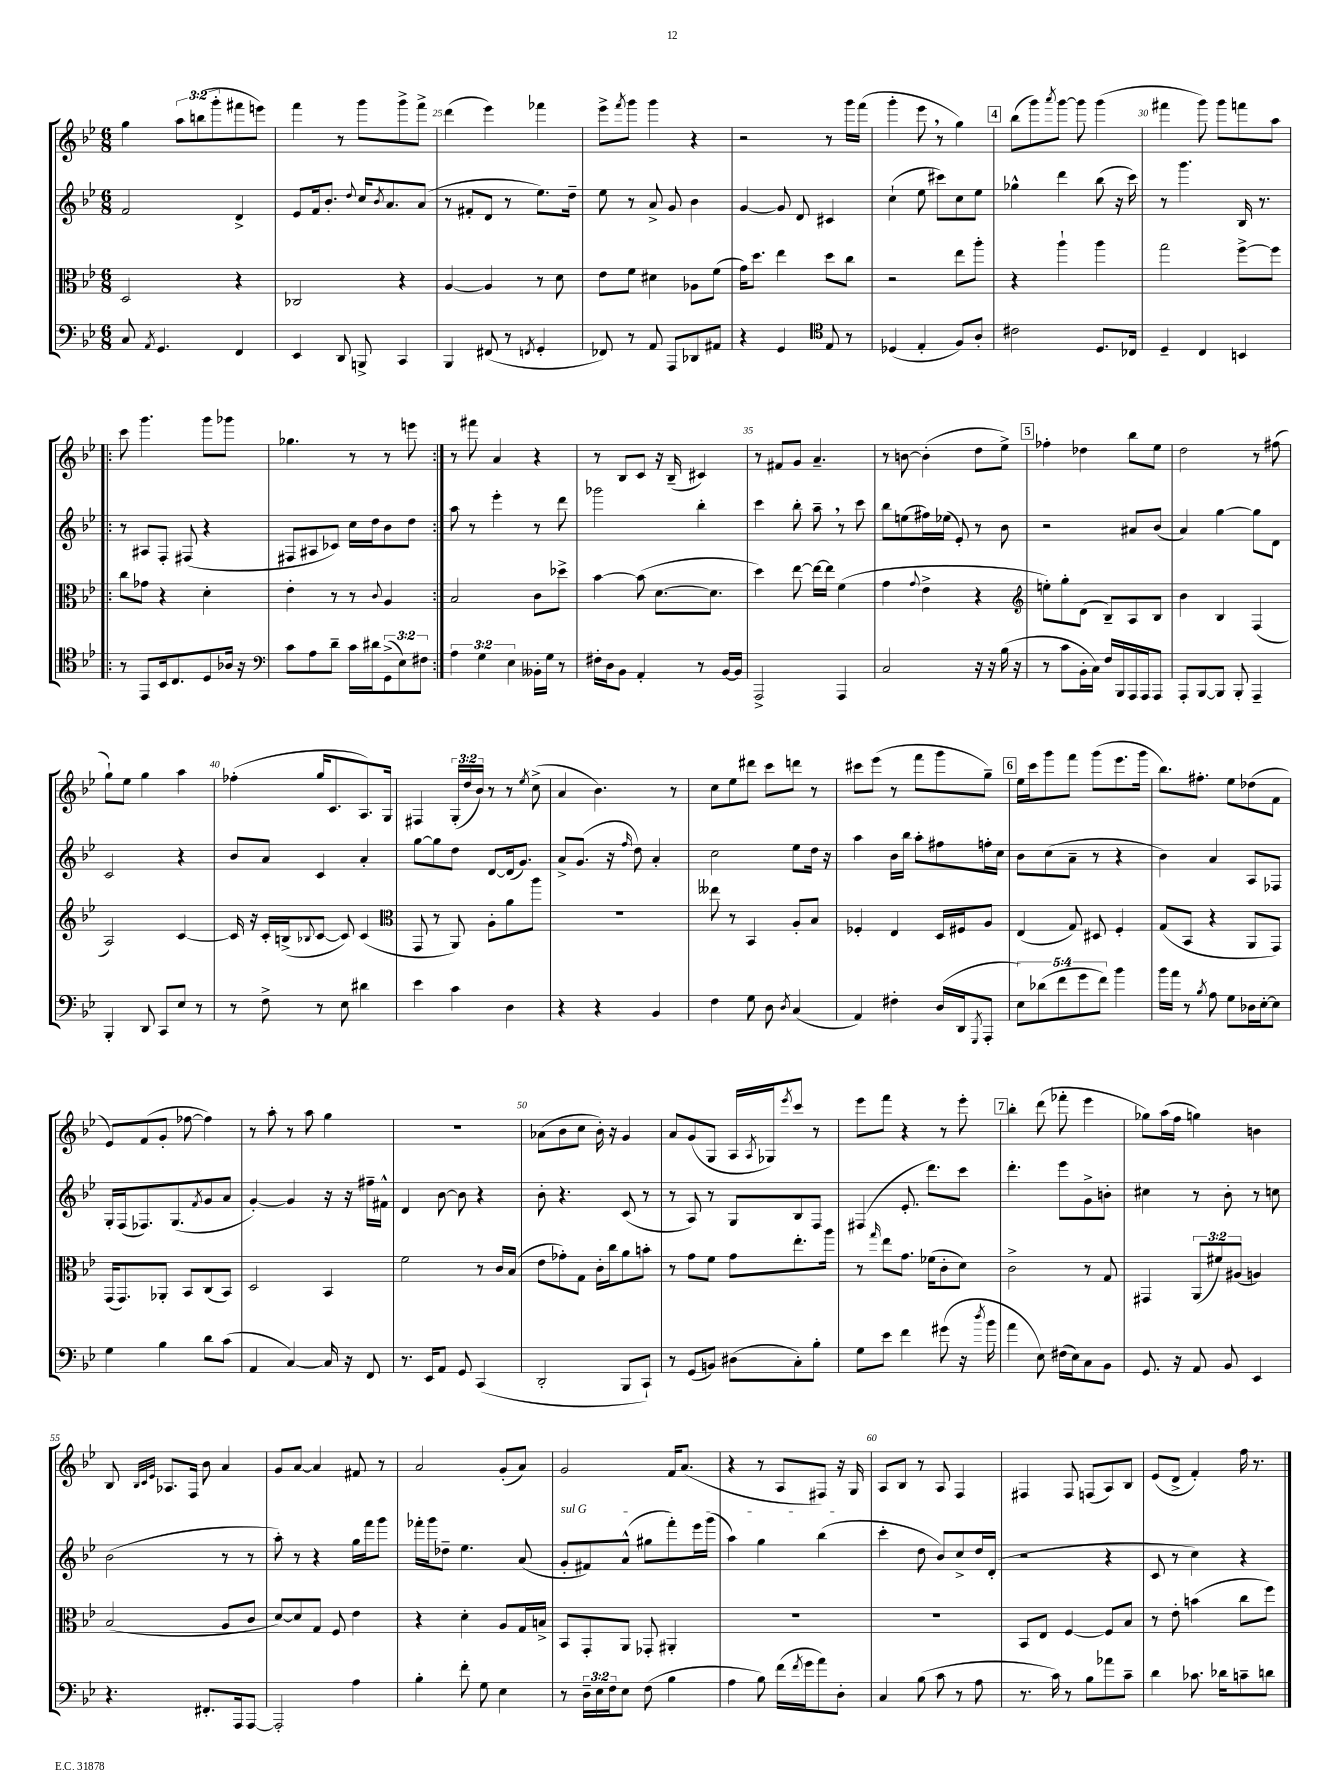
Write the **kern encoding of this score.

**kern	**kern	**kern	**kern
*part4	*part3	*part2	*part1
*staff4	*staff3	*staff2	*staff1
*clefF4	*clefC3	*clefG2	*clefG2
*k[b-e-]	*k[b-e-]	*k[b-e-]	*k[b-e-]
*M6/8	*M6/8	*M6/8	*M6/8
=23	=23	=23	=23
8C/	2D/	2f/	4gg\
8qAA/	.	.	.
4.GG/	.	.	.
.	.	.	12aa\L
.	.	.	(12bbn\
.	.	.	12ggg'\
4FF/	4r	4d^/	8fff#X\
.	.	.	8eeen\J)
=24	=24	=24	=24
4EE-/	2C-X/	8e-/L	4fff\
.	.	16f/k	.
.	.	8.b-'/J	.
8DD/	.	.	8r
.	.	8qqdd/	.
8BBBn^/	.	16cc/KL	8ggg\L
.	.	8qb-/	.
.	.	8.a/	.
4CC/	4r	.	8ggg^\
.	.	(8a/J	8fff^\J
=25	=25	=25	=25
4BBB-/	[4A/	8r	(4ddd\
.	.	8f#X'/L	.
(8FF#X/	4A/]	8d/J	4eee-\)
8r	.	8r	.
8qFFn/	.	.	.
4GG'/	8r	8.ee-\L)	4fff-X\
.	8d\	.	.
.	.	16dd~\Jk	.
=26	=26	=26	=26
8FF-X/)	8e-\L	8ee-\	8eee-^\L
.	.	.	8qfff/
8r	8f\J	8r	8ggg\J
8AA/	4d#X\	8a^/	4ggg\
8AAA/L	.	8g/	.
8DD-X/	8A-X\L	4b-\	4r
8AA#X/J	(8f\J	.	.
=27	=27	=27	=27
4r	16g\KL)	[4g/	2r
.	8.dd\J	.	.
4GG/	4ee-\	8g/]	.
.	.	8d/	.
*clefC4	*	*	*
8E-/	8dd\L	4c#X/	8r
8r	8cc\J	.	16ggg\LL
.	.	.	(16fff\JJ
=28	=28	=28	=28
(4D-X/	2r	(4cc`\	4ggg'\
4E-'/	.	8ee-\	8eee-,\
.	.	8ccc#X\L)	8r
8F/L)	8ee-\L	8cc\	4gg\)
8A'/J	8aa'\J	8ee-\J	.
!!LO:REH:place=s1:t=4
=29	=29	=29	=29
2c#X\	4r	4gg-X^^\	(8bb-\L
.	.	.	8ggg\)
.	.	.	8qaaa/
.	4aa`\	4ddd\	[8ggg\J
.	.	.	8ggg\]
8.D/L	4aa\	(8bb-\	(4ggg\
.	.	16r	.
16C-X/Jk	.	16ccc\)	.
=30	=30	=30	=30
4D~/	2gg\	8r	4fff#X\
.	.	4.ggg\	.
4C/	.	.	8ggg\)
.	.	.	8ggg\L
4BBn/	[8ff^\L	16B-/	8fffn\
.	.	8.r	.
.	8ff\J]	.	8aa\J
!!LO:LB:g=z
=31!|:	=31!|:	=31!|:	=31!|:
8r	8cc\L	8r	8ccc\
8EE-/L	8g-X\J	8A#X/L	4.ggg\
16BB-/k	4r	8F'/J	.
8.C/	.	.	.
.	.	(8F#X/	.
8D/	4d'\	4r	8ggg\L
16A-X/Jk	.	.	8ggg-X\J
16r	.	.	.
=32	=32	=32	=32
*clefF4	*	*	*
8c\L	4e-'\	8F#X/L	4.gg-X\
8A\	.	8A#X/	.
8d~\J	8r	8c-X/J)	.
16c\LL	8r	16cc\LL	8r
16d#X\J	.	16dd\J	.
.	8qqc/	.	.
(12GG^\	4A/	8b-\	8r
12E-\)	.	.	.
.	.	8dd\J	8eeen\
12F#X\J	.	.	.
=33:|!	=33:|!	=33:|!	=33:|!
6A\	2B-/	8aa\	8r
.	.	8r	8fff#X\
6G\	.	.	.
.	.	4eee-'\	4a/
6E-\	.	.	.
16BB--X'\LL	8c\L	8r	4r
16G\JJ	.	.	.
8r	8dd-X^\J	8ddd\	.
=34	=34	=34	=34
16F#X'\LL	[4b-\	2ggg-X\	8r
16D\J	.	.	.
8BB-\J	.	.	8B-/L
4AA'/	(8b-\]	.	8c/J
.	[8.d\L	.	16r
.	.	.	(16B-~/
8r	.	4bb-'\	4c#X/)
.	8.d\J]	.	.
[16BB-/LL	.	.	.
16BB-/JJ]	.	.	.
=35	=35	=35	=35
2AAA^/	4dd\)	4ccc\	8r
.	.	.	8f#X/L
.	[8ee-\	8bb-'\	8g/J
.	16ee-\LL_	8aa~,\	4.a~/
.	16ee-\JJ]	.	.
4AAA/	(4f\	8r	.
.	.	8ccc\	.
=36	=36	=36	=36
2C/	4g\	8bb-\L	8r
.	.	(8een\	[8bn\
.	8qqg/	.	.
.	4e-^\	16ff#X\L)	(4b'\]
.	.	(16ee-X\JJ	.
.	.	8e-'/)	.
16r	4r	8r	8dd\L
16r	.	.	.
(16B-\	.	8b-\	8ee-^\J)
16r	.	.	.
!!LO:REH:place=s1:t=5
=37	=37	=37	=37
*	*clefG2	*	*
8r	8een'\L)	2r	4ff-X'\
8c\L	8gg'\	.	.
16BB-'\L	(8d\J	.	4dd-X\
16C\JJ)	.	.	.
16F/LL	8B-~/L)	.	.
16BBB-/	.	.	.
16AAA/	8A/	8a#X/L	8bb-\L
16AAA/J	.	.	.
8AAA/J	8B-/J	(8b-/J	8ee-\J
=38	=38	=38	=38
8AAA'/L	4b-\	4a/)	2dd\
[8BBB-/	.	.	.
8BBB-/J]	4B-/	[4gg\	.
8BBB-'/	.	.	.
4AAA~/	(4F/	8gg\L]	8r
.	.	8d\J	(8ff#X\
!!LO:LB:g=z
=39	=39	=39	=39
4BBB-'/	2A/)	2c/	8gg`\L)
.	.	.	8ee-\J
8DD/	.	.	4gg\
8CC/L	.	.	.
8E-/J	[4c/	4r	4aa\
8r	.	.	.
=40	=40	=40	=40
8r	16c/]	8b-/L	(4ff-X'\
.	16r	.	.
8F^\	16c'/LL	8a/J	.
.	(16Bn^/J	.	.
.	8qqB-X/	.	.
8r	[8c/J	4c/	16gg/KL
.	.	.	8.c/
8E-\	8c/])	.	.
4d#X\	(4c/	4a'/	8.A/)
.	.	.	16G/Jk
=41	=41	=41	=41
*	*clefC3	*	*
4e-\	8GG/	[8gg\L	4F#X/
.	8r	8gg\]	.
4c\	8AA/)	8dd\J	(24G'/LL
.	.	.	24dd/
.	.	.	24b-/JJ)
.	8A'\L	[8d/L	8r
4D\	8a\	(16d/k]	8r
.	.	8.g/J)	.
.	.	.	8qee-/
.	8aa\J	.	(8cc^\
=42	=42	=42	=42
4r	2.r	8a^/L	4a/
.	.	(8.g/J	.
4r	.	.	4.b-\)
.	.	16r	.
.	.	16qqff/	.
.	.	8dd\)	.
4BB-/	.	4a'/	.
.	.	.	8r
=43	=43	=43	=43
4F\	8ee--X\	2cc\	8cc\L
.	8r	.	8ee-\
8G\	4BB-/	.	8ddd#X\J
8D\	.	.	8ccc\L
8qD/	.	.	.
(4C/	8A'/L	8ee-\L	8dddn\J
.	8B-/J	16dd\Jk	8r
.	.	16r	.
=44	=44	=44	=44
4AA/)	4F-X'/	4aa\	8ccc#X\L
.	.	.	(8eee-\J
4F#X'\	4E-/	16b-\LL	8r
.	.	16bb-\JJ	.
.	.	8aa'\L	8fff\L
(16D/LL	16D/LL	8ff#X\	8ggg\
16DD/J	16F#X/J	.	.
8qGGG/	.	.	.
8AAA'/J	8A/J	16ffn'\L	8gg~\J)
.	.	16cc\JJ	.
!!LO:REH:place=s1:t=6
=45	=45	=45	=45
10E-\L)	(4E-/	8b-\L	16ee-\LL
.	.	.	16ccc\J
(10d-X\	.	.	.
.	.	(8cc\	8ggg\
10f\	.	.	.
.	8G/)	8a~\J	8fff\J
10g\	.	.	.
.	8D#X/	8r	(8ggg\L
10f\J)	.	.	.
4b-\	4F'/	4r	8.eee-\
.	.	.	16ggg\Jk
=46	=46	=46	=46
16b-\LL	(8G/L	4b-\)	8.bb-\L)
16a\JJ	.	.	.
8r	8BB-/J	.	.
.	.	.	8.ff#X'\J
8qB-/	.	.	.
8A\	4r	4a/	.
8G\L	.	.	8ee-\L
16D-X\L	8AA/L	8A/L	(8dd-X\
[16E-'\J	.	.	.
8E-\J]	8GG/J)	8F-X/J	8f\J
!!LO:LB:g=z
=47	=47	=47	=47
4G\	(16GG/KL	16G'/LL	8e-/L)
.	8.GG/)	(16F/J	.
.	.	8.F-X/)	(8f/
4B-\	8AA-X'/J	.	8g'/J
.	.	(8.G/	.
.	8BB-/L	.	[8ff-X\
.	.	8qf/	.
8d\L	(8C/	8g/	4ff-\])
(8c\J	8BB-/J)	8a/J	.
=48	=48	=48	=48
4AA/	2D/	[4g'/)	8r
.	.	.	8aa'\
[4C/)	.	4g/]	8r
.	.	.	8aa\
16C/]	4BB-/	16r	4gg\
16r	.	16r	.
8FF/	.	16ff#X~\LL	.
.	.	16f#X^^\JJ	.
=49	=49	=49	=49
8.r	2f\	4d/	2.r
16EE-/KL	.	.	.
8AA/J	.	[8b-\	.
8GG/	.	8b-\]	.
(4CC/	8r	4r	.
.	16c/LL	.	.
.	(16B-/JJ	.	.
=50	=50	=50	=50
2DD'/	8e-\L	8b-'\	(8a-X\L
.	8g-X'\)	4.r	8b-\
.	8G\J	.	8cc\J
.	16c'\LL	.	16b-'\)
.	16cc\J	.	16r
8BBB-/L	8a\	(8c/	4g/
8CC`/J)	8bn'\J	8r	.
=51	=51	=51	=51
8r	8r	8r	8a/L
(8GG/L	8g\L	8A/)	(8g/
8BBn/J)	8f\J	8r	8G/J
(8D#X\L	8g\L	8G/L	16A/LL
.	.	.	8qA/
.	.	.	16G-X/J)
.	.	.	8qeee-/
8C'\)	8.ee-'\	8B-/	8ccc/J
8B-'\J	.	8F/J	8r
.	16aa\Jk	.	.
=52	=52	=52	=52
8G\L	8r	(4F#X/	8eee-\L
.	16qqgg/	.	.
8e-\J	8ee-\L	.	8fff\J
4f\	8.g\J	8.e-'/	4r
.	(16f-X\KL	8.ddd\L)	.
(8g#X\	8c'\	.	8r
16r	8d\J)	8ccc\J	8eee-'\
8qdd/	.	.	.
16b-\	.	.	.
!!LO:REH:place=s1:t=7
=53	=53	=53	=53
4a\	2c^\	4.ddd'\	4bb-'\
8E-\)	.	.	(8ddd\
(16F#X\LL	.	8eee-\L	8fff-X'\
16E-\J)	.	.	.
8C\	8r	8g^\	4eee-\
8BB-\J	8G/	8bn'\J	.
=54	=54	=54	=54
8.GG/	4GG#X/	4cc#X\	8gg-X\L)
.	.	.	(16aa\L
16r	.	.	16ff\JJ
8AA/	(12AA/L	8r	4ggn\)
.	12f#X/)	.	.
8BB-/	.	8b-'\	.
.	(12A#X/J	.	.
4EE-/	4An/)	8r	4bn\
.	.	8ccn\	.
!!LO:LB:g=z
=55	=55	=55	=55
4.r	(2B-/	(2b-\	8B-/
.	.	.	32qqB-/LLL
.	.	.	32qqc/
.	.	.	32qqe-/JJJ
.	.	.	8.A-X/L
.	.	.	16F/Jk
8.FF#X'/L	.	.	8b-\
.	8A/L	8r	4a/
16AAA/k	.	.	.
[8AAA/J	8c/J	8r	.
=56	=56	=56	=56
2AAA'/]	[8d/L)	8aa'\)	8g/L
.	8d/]	8r	[8a/J
.	8G/J	4r	4a/]
.	8F/	.	.
4A\	4e-\	16gg\LL	8f#X/
.	.	16fff\J	.
.	.	8ggg\J	8r
=57	=57	=57	=57
4B-'\	4r	16fff-X'\LL	2a/
.	.	16ggg\J	.
.	.	8dd-X~\J	.
8f'\	4d'\	4.ee-\	.
8G\	.	.	.
4E-\	8A/L	.	(8g'/L
.	16G/L	(8a/	8a/J)
.	16Bn^/JJ	.	.
=58	=58	=58	=58
!	!	!LO:TX:a:i:t=sul G	!
8r	8BB-/L	8g'/L	2g/
24D~\LL	8GG'/	8f#X/)	.
24E-\	.	.	.
24F\J	.	.	.
8E-\J	8AA/J	(8a^^/J	.
(8F\	8GG-X'/	8gg#X\L	.
4B-\	4AA#X'/	8fff'\)	16f/KL
.	.	.	(8.a/J
.	.	16eee-\L	.
.	.	(16ggg\JJ	.
=59	=59	=59	=59
4A\	2.r	4aa\)	4r
8B-\)	.	4gg\	8r
(16f\LL	.	.	8A/L
8qf/	.	.	.
16g\J	.	.	.
8a\)	.	(4bb-\	8F#X/J)
8D'\J	.	.	16r
.	.	.	16G/
=60	=60	=60	=60
4C/	2.r	4ccc'\	8A/L
.	.	.	8B-/J
(8B-\	.	8dd\	8r
8c\	.	8b-/L)	8A/
8r	.	8cc^/	4F/
8A\	.	16dd/L	.
.	.	(16d'/JJ	.
=61	=61	=61	=61
8.r	8BB-/L	2r	4F#X/
.	8E-/J	.	.
16c\)	.	.	.
8r	[4F/	.	8F#/
8B-\L	.	.	(8Fn/L
8a-X\	8F/L]	4r	8A/)
8c~\J	8B-/J	.	8B-/J
=62	=62	=62	=62
4d\	8r	8c/	(8e-/L
.	8e-'\	8r	8d^/J
8.c-X\	(4bn\	4cc\)	4f'/)
16d-X\KL	.	.	.
8cn~\	8cc\L	4r	16ff\
.	.	.	8.r
8dn\J	8ff\J)	.	.
==	==	==	==
*-	*-	*-	*-
